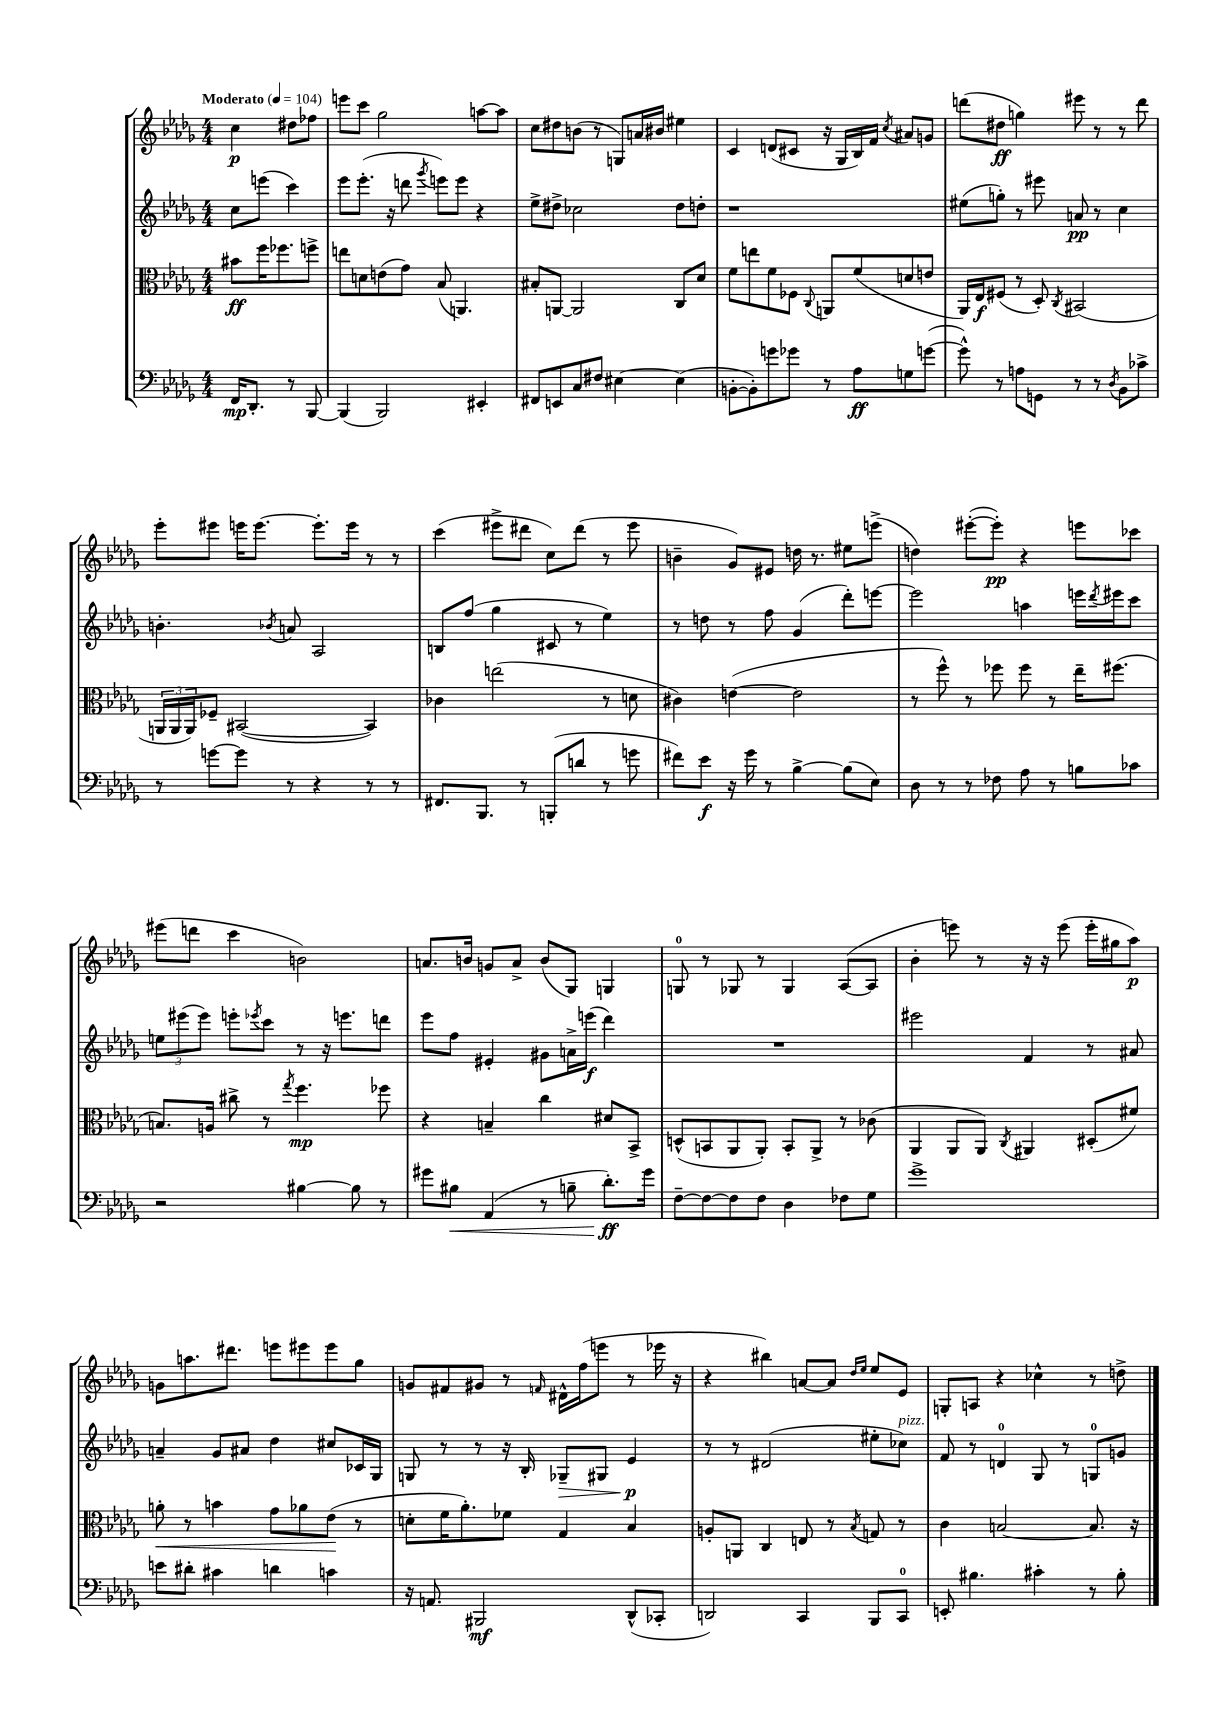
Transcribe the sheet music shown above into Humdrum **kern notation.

**kern	**kern	**kern	**kern
*staff4	*staff3	*staff2	*staff1
*clefF4	*clefC3	*clefG2	*clefG2
*k[b-e-a-d-g-]	*k[b-e-a-d-g-]	*k[b-e-a-d-g-]	*k[b-e-a-d-g-]
*M4/4	*M4/4	*M4/4	*M4/4
*MM104	*MM104	*MM104	*MM104
16FF/LK	8b#\L	8cc\L	4cc\
8.DD-'/J	.	.	.
.	16ff\K	(8eee\J	.
.	8.ff-\	.	.
8r	.	4ccc\)	8dd#\L
[8BBB-/	8ff^\J	.	8ff-\J
=	=	=	=
(4BBB-/]	8ee\L	8eee-\L	8eee\L
.	8d\	(8.eee-'\J	8ccc\J
2BBB-/)	(8e\	.	2gg-\
.	.	16r	.
.	8g-\J)	8ddd\	.
.	.	8qggg-/	.
.	(8B-/	8eee\L)	.
.	4.AA/)	8eee\J	.
4EE#'/	.	4r	[8aa\L
.	.	.	8aa\]J
=	=	=	=
8FF#/L	8B#'/L	8ee-^\L	8cc\L
8EE/	[8AA/J	8dd#^\J	8dd#\
8C/	2AA/]	2cc-\	(8b\J
8F#/J	.	.	8r
[4E#\	.	.	8G/L)
.	.	.	16a/L
.	.	.	16b#/JJ
(4E#\]	8C/L	8dd#\L	4ee#\
.	8d-/J	8dd'\J	.
=	=	=	=
[8BB'\L	8f\L	1r	4c/
8BB'\])	8ee\	.	.
8g\	8f\	.	(8d/L
8g-\J	8F-\J	.	8c#/J
.	8qqC/	.	.
8r	8AA/L	.	16r
.	.	.	16G-/LL
8A-\L	(8f/	.	16B-/)
.	.	.	16f/JJ
.	.	.	8qcc/
8G\	8d/	.	8a#/L
([8g\J	8e/J	.	8g/J
=	=	=	=
8g^^\])	16AA-/LL)	(8ee#\L	(8ddd\L
.	16E-/J	.	.
8r	(8F#/J	8gg'\J)	8dd#\J
8A\L	8r	8r	4gg\)
8GG\J	8D-'/)	8eee#\	.
.	8qC/	.	.
8r	(2BB#/	8a/	8eee#\
8r	.	8r	8r
8qD-/	.	.	.
8BB-\L	.	4cc\	8r
8c-^\J	.	.	8ddd\
=	=	=	=
8r	24AA/LL	4.b'\	8eee-'\L
.	24AA/	.	.
.	24AA/J)	.	.
[8g\L	8F-~/J	.	8eee#\J
8g\]J	([2BB#/	.	16eee\LK
.	.	.	[8.eee\J
.	.	8qb-/	.
8r	.	8a/	.
4r	.	2A-/	8.eee'\]L
.	.	.	16eee\Jk
8r	4BB#/])	.	8r
8r	.	.	8r
=	=	=	=
8.FF#/L	4c-\	8B/L	(4ccc\
.	.	(8ff/J	.
8.BBB-/J	.	.	.
.	(2ee\	4gg-\	8eee#^\L
8r	.	.	8ddd#\J
(8BBB'/L	.	8c#/	8cc\L)
8d/J	.	8r	(8ddd#\J
8r	8r	4ee-\)	8r
8g\	8d\	.	8eee#\
=	=	=	=
8f#\L)	4c#\)	8r	4b~\
8e-\J	.	8dd\	.
16r	([4e\	8r	8g-/L)
16g-\	.	.	.
8r	.	8ff\	8e#/J
[4B-^\	2e\]	(4g-/	16dd\
.	.	.	8.r
(8B-\]L	.	8ddd-'\L)	8ee#\L
8E-\J)	.	[8eee\J	(8eee^\J
=	=	=	=
8D-\	8r	2eee\]	4dd\)
8r	8ff^^\)	.	.
8r	8r	.	([8eee#'\L
8F-\	8ff-\	.	8eee#'\]J)
8A-\	8ff-\	4aa\	4r
8r	8r	.	.
8B\L	16ee-~\LK	16eee\LL	8eee\L
.	.	8qddd-/	.
.	(8.ff#\J	16eee#\J	.
8c-\J	.	8ccc\J	8ccc-\J
=	=	=	=
2r	8.B/L)	12ee\L	(8eee#\L
.	.	(12eee#\	.
.	.	.	8ddd\J
.	.	12eee#\J)	.
.	16A/Jk	.	.
.	8cc#^\	8eee'\L	4ccc\
.	.	8qeee-/	.
.	8r	8ccc\J	.
.	8qgg-/	.	.
[4B#\	4.ff\	8r	2b\)
.	.	16r	.
.	.	8.eee\L	.
8B#\]	.	.	.
8r	8ff-\	8ddd\J	.
=	=	=	=
8g#\L	4r	8eee-\L	8.a/L
8B#\J	.	8ff\J	.
.	.	.	16b/Jk
(4AA-/	4B~/	4e#'/	8g/L
.	.	.	8a^/J
8r	4cc\	8g#\L	(8b/L
8B~\	.	16a^\L	8G-/J)
.	.	(16eee\JJ	.
8.d-'\L)	8d#/L	4ddd-\)	4G/
.	8BB-^/J	.	.
16g#\Jk	.	.	.
=	=	=	=
[8F~\L	(8D^^/L	1r	8G/
8F\_	8BB/	.	8r
8F\]	8AA-/	.	8G-/
8F\J	8AA-'/J)	.	8r
4D-\	8BB'/L	.	4G-/
.	8AA-^/J	.	.
8F-\L	8r	.	([8A-/L
8G-\J	(8c-\	.	8A-/]J
=	=	=	=
1g-^	4AA-/	2eee#\	4b-'\
.	8AA-/L	.	8eee\)
.	8AA-/J)	.	8r
.	8qC/	.	.
.	4AA#/	4f/	16r
.	.	.	16r
.	.	.	(8eee\
.	(8D#'/L	8r	16eee'\LL
.	.	.	16gg#\J
.	8f#/J)	8a#/	8aa-\J)
=	=	=	=
8e\L	8a'\	4a~/	8g\L
8d#'\J	8r	.	8.aa\
4c#\	4b\	8g-/L	.
.	.	.	8.ddd#\J
.	.	8a#/J	.
4d\	8g-\L	4dd-\	8eee\L
.	8a-\	.	8eee#\
4c\	(8e-\J	8cc#/L	8eee#\
.	8r	16c-/L	8gg-\J
.	.	16G-/JJ	.
=	=	=	=
16r	8d'\L	8G/	8g/L
8.AA/	.	.	.
.	16f\K	8r	8f#/
.	8.a-'\)	.	.
2BBB#/	.	8r	8g#/J
.	8f-\J	16r	8r
.	.	16B-'/	.
.	.	.	16qqf/
.	4G-/	8G-~/L	16d#^^\LL
.	.	.	(16ff\J
.	.	8G#/J	8eee\J
(8DD-^^/L	4B-/	4e-/	8r
8CC-'/J	.	.	16eee-\
.	.	.	16r
=	=	=	=
2DD/)	8A'/L	8r	4r
.	8AA/J	8r	.
.	4C/	(2d#/	4bb#\)
4CC/	8E/	.	[8a/L
.	8r	.	8a/]J
.	.	.	16qqdd-/LL
.	8qB-/	.	16qqee-/JJ
8BBB-/L	8G/	8ee#'\L	8ee-/L
8CC/J	8r	8cc-\J)	8e-/J
=	=	=	=
8EE'/	4c\	8f/	8G'/L
4.B#\	.	8r	8A/J
.	[2B/	4d/	4r
4c#'\	.	8G-/	4cc-^^\
.	.	8r	.
8r	8.B/]	8G/L	8r
8B#'\	.	8g/J	8dd^\
.	16r	.	.
==	==	==	==
*-	*-	*-	*-
